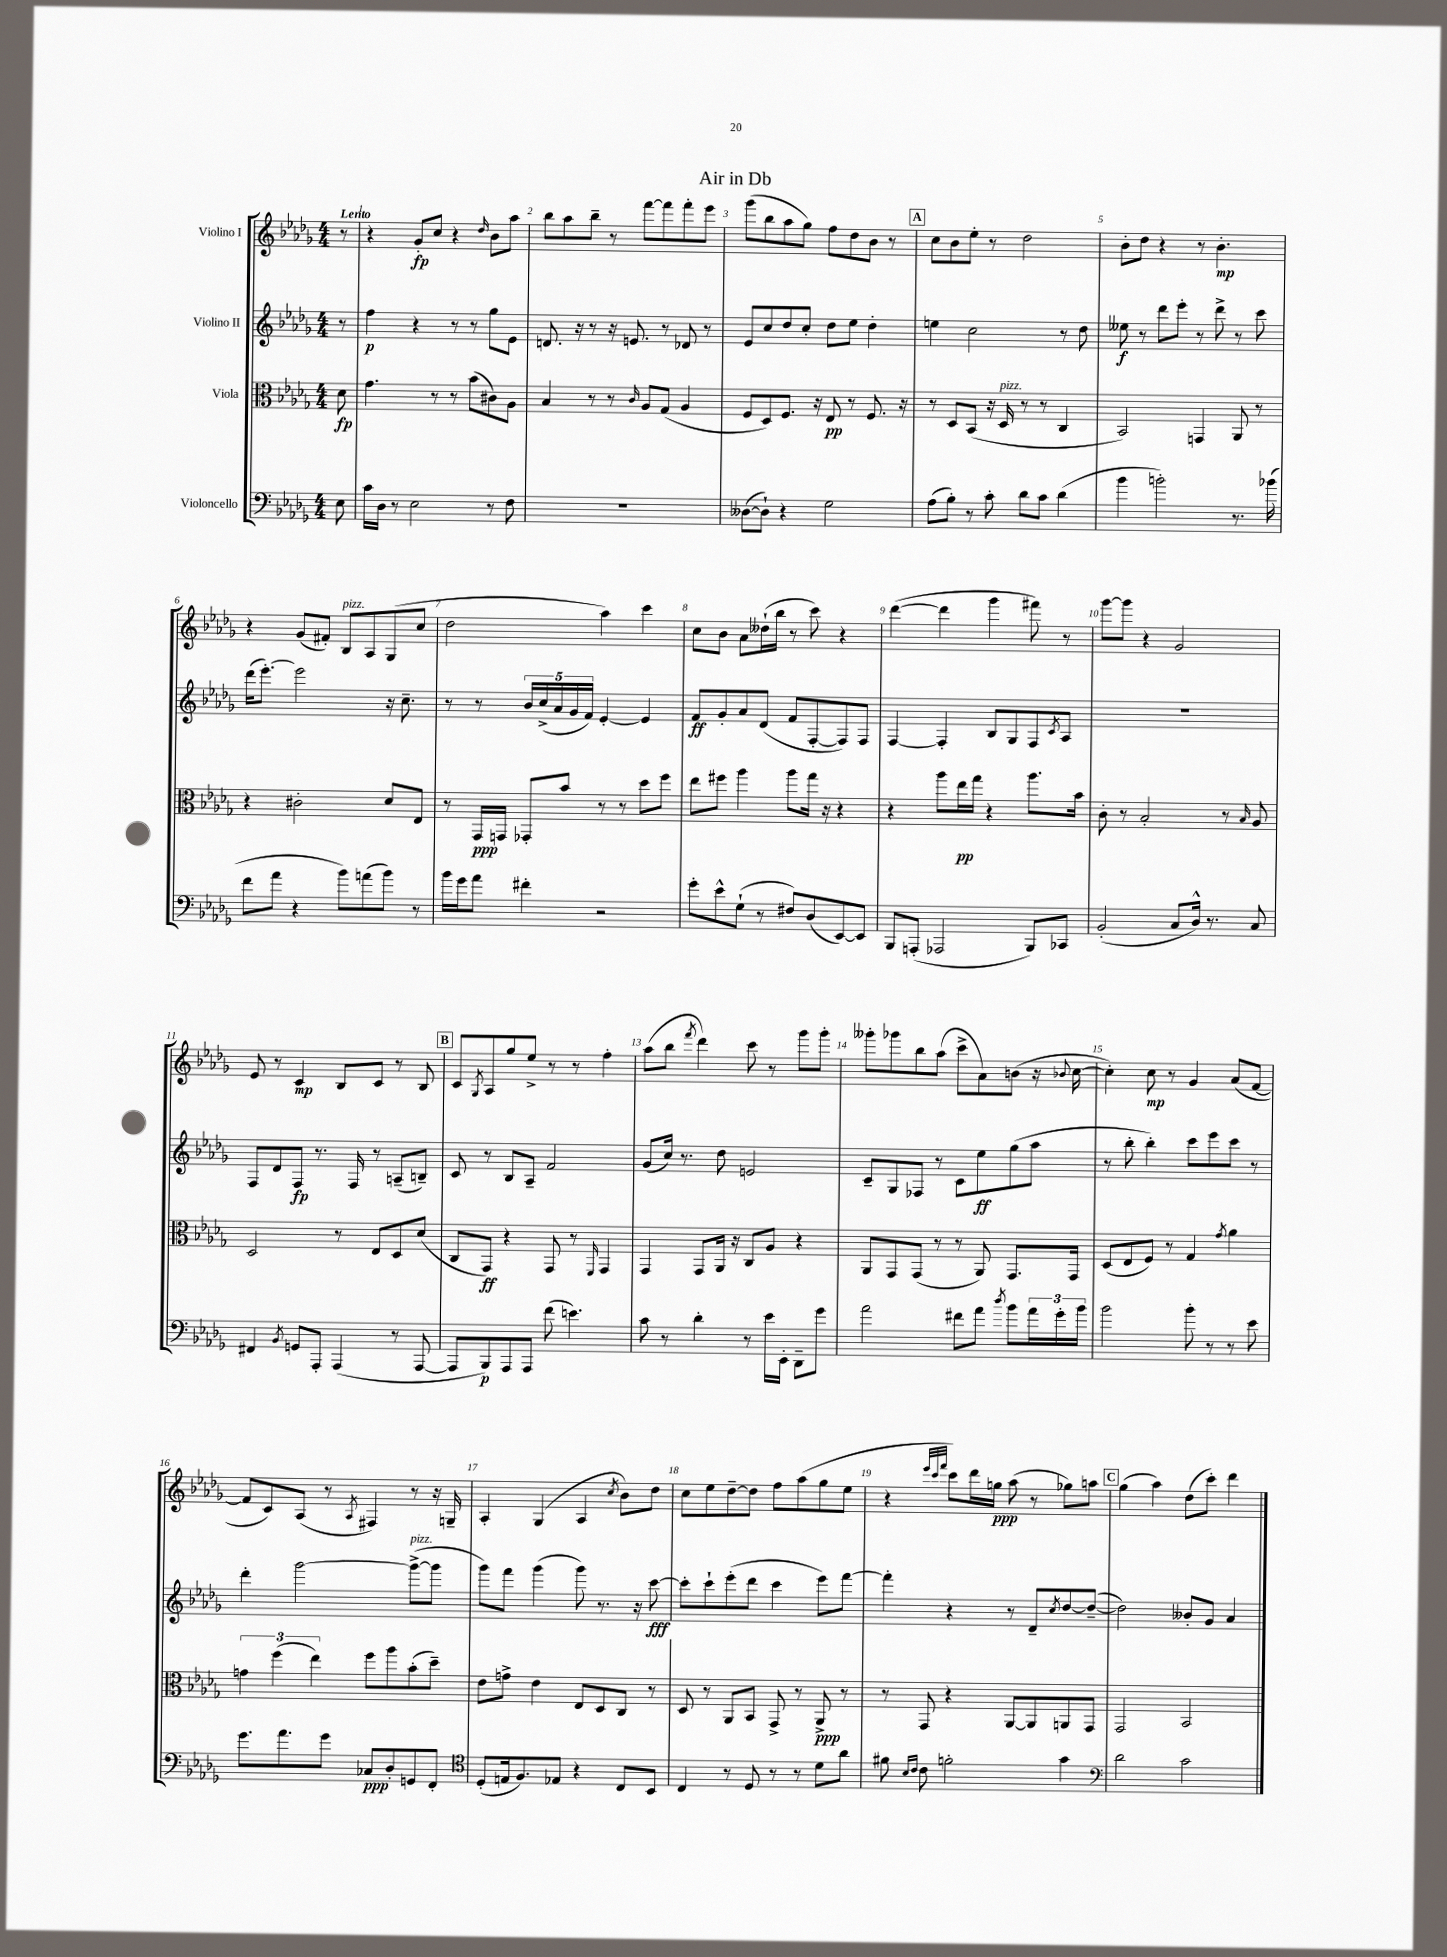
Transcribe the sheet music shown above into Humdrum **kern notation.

**kern	**kern	**kern	**kern
*staff4	*staff3	*staff2	*staff1
*clefF4	*clefC3	*clefG2	*clefG2
*k[b-e-a-d-g-]	*k[b-e-a-d-g-]	*k[b-e-a-d-g-]	*k[b-e-a-d-g-]
*M4/4	*M4/4	*M4/4	*M4/4
8E-	8d-	8r	8r
=	=	=	=
16c	4.g-	4ff	4r
16D-	.	.	.
8r	.	.	.
2E-	.	4r	8g-'
.	8r	.	8cc
.	8r	8r	4r
.	(8b-	8r	.
.	.	.	16qqdd-
8r	8c#)	8gg-	8b-
8F	8A-	8e-	8aa-
=	=	=	=
1r	4B-	8.d	8bb-
.	.	.	8aa-
.	.	16r	.
.	8r	8r	8bb-~
.	8r	16r	8r
.	.	8.e	.
.	16qqc	.	.
.	8A-	.	[8fff
.	(8G-	8r	8fff]
.	4A-	8d-	8fff'
.	.	8r	8eee-
=	=	=	=
([8D--	8F	8e-	(8ggg-
8D--`])	8D-)	8cc	8bb-
4r	8.F	8dd-	8aa-
.	.	8cc'	8gg-)
.	16r	.	.
2G-	8E-	8dd-	8ff
.	8r	8ee-	8dd-
.	8.F	4dd-'	8b-
.	.	.	8r
.	16r	.	.
=	=	=	=
(8A-	8r	4ee	8cc
8B-')	8D-	.	8b-
8r	(8BB-	2cc	8ee-'
8c'	16r	.	8r
.	16D-	.	.
8d-	8r	.	2dd-
8c	8r	.	.
(4d-	4C	8r	.
.	.	8dd-	.
=	=	=	=
4b-	2BB-)	8ee--	8b-'
.	.	8r	8dd-
2b')	.	8ddd-	4r
.	.	8eee-'	.
.	4GG	8r	8r
.	.	8ddd-^	4.b-'
8.r	8AA-	8r	.
.	8r	8ccc	.
(16b-	.	.	.
=	=	=	=
8f	4r	(16ddd-	4r
.	.	[8.eee-')	.
8a-	.	.	.
4r	2c#'	2eee-]	(8g-
.	.	.	8f#')
8b-)	.	.	8B-
(8a	.	.	8A-
8b-)	8d-	16r	(8G-
.	.	8.cc~	.
8r	8E-	.	8cc
=	=	=	=
16b-	8r	8r	2dd-
16g-	.	.	.
8a-	16GG-	8r	.
.	16GG	.	.
4f#'	8GG-'	20b-	.
.	.	(20cc^	.
.	.	20a-	.
.	8b-	.	.
.	.	20g-	.
.	.	20f)	.
2r	8r	[4e-'	4aa-)
.	8r	.	.
.	8dd-	4e-]	4ccc
.	8ff	.	.
=	=	=	=
8g-'	8ee-	8f	8cc
8e-^^	8ff#	8g-'	8b-
(8G-`	4aa-	8a-	8a-
8r	.	(8d-	(16dd--`
.	.	.	16bb-
8F#)	8aa-	8f	8r
(8D-	16gg-	[8F'	8ccc)
.	16r	.	.
[8EE-)	4r	8F])	4r
8EE-]	.	8F	.
=	=	=	=
8BBB-	4r	[4F	([4ddd-
(8AAA'	.	.	.
2AAA-	8aa-	4F']	4ddd-]
.	16ee-	.	.
.	16gg-	.	.
.	4r	8B-	4ggg-
.	.	8G-	.
8BBB-)	8.aa-	8F	8fff#)
.	.	8qc	.
8CC-	.	8A-	8r
.	16b-	.	.
=	=	=	=
(2BB-'	8c'	1r	[8ggg-
.	8r	.	8ggg-]
.	2B-'	.	4r
8C	.	.	2g-
16D-^^)	.	.	.
8.r	.	.	.
.	8r	.	.
.	16qqB-	.	.
8C	8A-	.	.
=	=	=	=
4FF#	2D-	8F	8e-
.	.	8d-	8r
8qBB-	.	.	.
8GG	.	8F	4c
8AAA-'	.	8.r	.
(4AAA-	8r	.	8B-
.	.	16F	.
.	8E-	8r	8c
8r	8D-	(8A~	8r
[8AAA-	(8d-	8B~)	8B-
=	=	=	=
8AAA-]	8C	8c	8c
.	.	.	8qG-
8BBB-)	8GG-)	8r	8A-
8AAA-	4r	8B-	8gg-
8AAA-	.	8A-~	8ee-^
(8f	8GG-	2f	8r
4.e)	8r	.	8r
.	16qqFF	.	.
.	4GG-	.	4ff'
=	=	=	=
8c	4GG-	(8g-	(8aa-
8r	.	16cc)	8bb-
.	.	8.r	.
.	.	.	8qfff
4d-'	8GG-	.	4ddd-)
.	16AA-	8dd-	.
.	16r	.	.
8r	8C	2e	8ccc
16e-	8A-	.	8r
16EE-'	.	.	.
8DD-~	4r	.	8ggg-
8g-	.	.	8ggg-'
=	=	=	=
2a-	8AA-	8c~	8ggg--'
.	8GG-	8G-	8ggg-
.	(8GG-	8F-	8bb-
.	8r	8r	(8aa-
8f#	8r	8c	8ccc^
8a-	8AA-)	8ee-	8a-)
8qdd-	.	.	.
8b-	8.GG-	(8gg-	(8b
24a-	.	8aa-	16r
24g-'	.	.	.
.	.	.	8qqb-
.	16GG-	.	[16cc
24b-	.	.	.
=	=	=	=
2b-	(8D-	8r	4cc'])
.	8E-	8bb-'	.
.	8F)	4bb-')	8cc
.	8r	.	8r
8b-'	4G-	8ccc	4g-
8r	.	8eee-	.
.	8qg-	.	.
8r	4a-	8ccc	(8a-
8e-	.	8r	[8f
=	=	=	=
8.g-	6g	4ddd-'	8f]
.	.	.	8c)
.	(6ff	.	.
8.a-	.	.	.
.	.	[2ggg-	(8A-
.	6ee-)	.	.
8g-	.	.	8r
.	.	.	8qA-
8C-	8ff	.	4F#)
8D-'	8aa-	.	.
8GG	(8b-'	(8ggg-^_	8r
8FF'	8dd-~)	8ggg-]	16r
.	.	.	16G~
=	=	=	=
*clefC4	*	*	*
(8D-'	8e-	8ggg-)	4A-'
16E	8g^	8fff	.
8.F)	.	.	.
.	4e-	(4ggg-	(4G-
8E-	.	.	.
4r	8E-	8ggg-)	4A-
.	8D-	8.r	.
.	.	.	8qcc
8C	8C	.	8b-)
.	.	16r	.
8BB-	8r	[8ccc	8dd-
=	=	=	=
4C	8D-	8ccc']	8cc
.	8r	8ccc`	8ee-
8r	8AA-	(8eee-'	[8dd-~
8D-	8BB-	8ddd-	8dd-]
8r	8GG-^	4ccc	8ff
8r	8r	.	(8aa-
8d-	8AA-^	8eee-)	8gg-
8a-	8r	[8fff	8ee-
=	=	=	=
8f#	8r	4fff']	4r
16qqB-	.	.	.
16qqc	.	.	.
8c	8GG-	.	.
.	.	.	32qqeee-
.	.	.	32qqccc
.	.	.	32qqfff
2f'	4r	4r	8ccc)
.	.	.	16ddd-
.	.	.	16gg
.	[8AA-	8r	(8aa-
.	8AA-]	8d-~	8r
.	.	8qcc	.
4g-	8AA	[8dd-	8gg-)
.	8GG-	(8dd-~_	8aa
=	=	=	=
*clefF4	*	*	*
2d-	2GG-	2dd-])	(4gg-
.	.	.	4aa-)
2c	2BB-	8b--'	(8dd-
.	.	8g-	8ccc')
.	.	4a-	4ddd-
==	==	==	==
*-	*-	*-	*-
